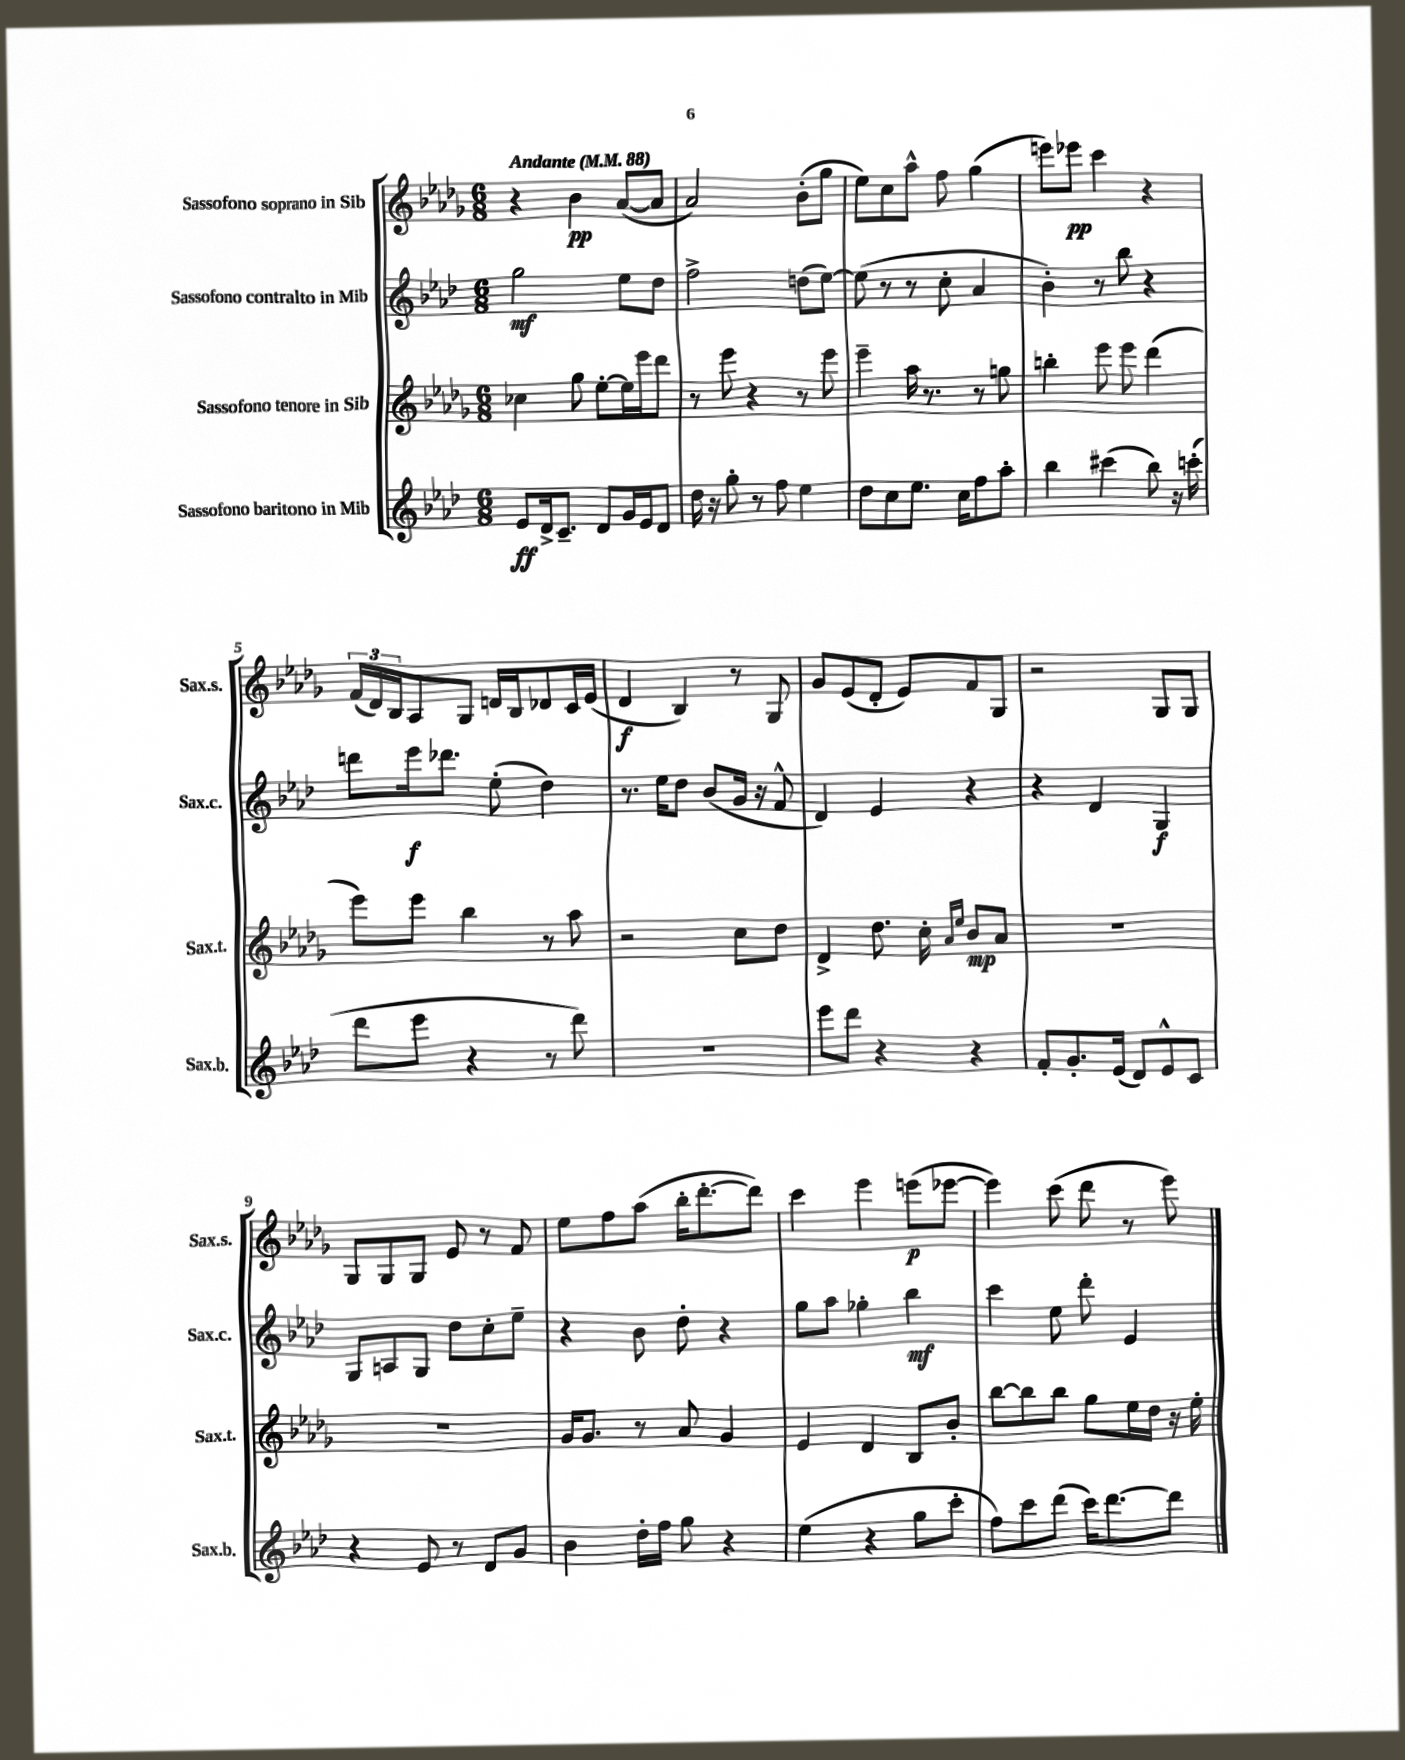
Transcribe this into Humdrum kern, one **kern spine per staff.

**kern	**dynam	**kern	**dynam	**kern	**dynam	**kern	**dynam
*part4	*part4	*part3	*part3	*part2	*part2	*part1	*part1
*staff4	*staff4	*staff3	*staff3	*staff2	*staff2	*staff1	*staff1
*I"Sassofono baritono in Mib	*	*I"Sassofono tenore in Sib	*	*I"Sassofono contralto in Mib	*	*I"Sassofono soprano in Sib	*
*I'Sax.b.	*	*I'Sax.t.	*	*I'Sax.c.	*	*I'Sax.s.	*
*clefG2	*	*clefG2	*	*clefG2	*	*clefG2	*
*k[b-e-a-d-]	*	*k[b-e-a-d-g-]	*	*k[b-e-a-d-]	*	*k[b-e-a-d-g-]	*
*M6/8	*	*M6/8	*	*M6/8	*	*M6/8	*
*MM88	*	*MM88	*	*MM88	*	*MM88	*
=1	=1	=1	=1	=1	=1	=1	=1
!	!	!	!	!	!	!LO:TX:a:B:t=Andante	!
8e-/L	ff	4cc-X\	.	2gg\	mf	4r	.
16d-^/k	.	.	.	.	.	.	.
8.c~/J	.	.	.	.	.	.	.
.	.	8gg-\	.	.	.	4b-\	pp
8d-/L	.	[8ee-'\L	.	.	.	.	.
16g/L	.	16ee-\L]	.	8ee-\L	.	([8a-/L	.
16e-/J	.	16eee-\J	.	.	.	.	.
8d-/J	.	8ddd-\J	.	8dd-\J	.	8a-/J]	.
=2	=2	=2	=2	=2	=2	=2	=2
16dd-\	.	8r	.	2ff^\	.	2a-/)	.
16r	.	.	.	.	.	.	.
8gg'\	.	8eee-\	.	.	.	.	.
8r	.	4r	.	.	.	.	.
8ff\	.	.	.	.	.	.	.
4ee-\	.	8r	.	(8ddn\L	.	(8b-'\L	.
.	.	8eee-\	.	[8ee-\J)	.	8gg-\J	.
=3	=3	=3	=3	=3	=3	=3	=3
8dd-\L	.	4eee-~\	.	(8ee-\]	.	8ee-\L)	.
8cc\	.	.	.	8r	.	8cc\	.
8.ee-\J	.	16aa-\	.	8r	.	8aa-^^\J	.
.	.	8.r	.	.	.	.	.
.	.	.	.	8cc'\	.	8ff\	.
16cc\KL	.	.	.	.	.	.	.
8ff\	.	8r	.	4a-/	.	(4gg-\	.
8aa-'\J	.	8ggn\	.	.	.	.	.
=4	=4	=4	=4	=4	=4	=4	=4
4bb-\	.	4bbn'\	.	4b-'\)	.	8eeen\L)	.
.	.	.	.	.	.	8eee-X\J	pp
(4ccc#X\	.	8eee-\	.	8r	.	4ccc\	.
.	.	8eee-\	.	8bb-\	.	.	.
8bb-\)	.	(4ddd-\	.	4r	.	4r	.
16r	.	.	.	.	.	.	.
(16cccn'\	.	.	.	.	.	.	.
!!LO:LB:g=z
=5	=5	=5	=5	=5	=5	=5	=5
8ddd-\L	.	8eee-\L)	.	8dddn\L	.	(24f/LL	.
.	.	.	.	.	.	24d-/)	.
.	.	.	.	.	.	24B-/J	.
8eee-\J	.	8eee-\J	.	16eee-\k	f	8A-/	.
.	.	.	.	8.ddd-X\J	.	.	.
4r	.	4bb-\	.	.	.	8G-/J	.
.	.	.	.	(8ee-'\	.	16dn/LL	.
.	.	.	.	.	.	16B-/J	.
8r	.	8r	.	4dd-\)	.	8d-X/	.
8ddd-\)	.	8aa-\	.	.	.	16c/L	.
.	.	.	.	.	.	(16e-/JJ	.
=6	=6	=6	=6	=6	=6	=6	=6
2.r	.	2r	.	8.r	.	4d-/	f
.	.	.	.	16ee-\KL	.	.	.
.	.	.	.	8dd-\J	.	4B-/)	.
.	.	.	.	(8b-/L	.	.	.
.	.	8cc\L	.	16g/Jk	.	8r	.
.	.	.	.	16r	.	.	.
.	.	8dd-\J	.	8f^^/	.	8G-/	.
=7	=7	=7	=7	=7	=7	=7	=7
8eee-\L	.	4d-^/	.	4d-/)	.	8g-/L	.
8ddd-\J	.	.	.	.	.	(8e-/	.
4r	.	8.dd-\	.	4e-/	.	8d-'/J	.
.	.	.	.	.	.	8e-/L)	.
.	.	16cc'\	.	.	.	.	.
.	.	16qqa-/LL	.	.	.	.	.
.	.	16qqee-/JJ	.	.	.	.	.
4r	.	8b-/L	mp	4r	.	8f/	.
.	.	8a-/J	.	.	.	8G-/J	.
=8	=8	=8	=8	=8	=8	=8	=8
8f'/L	.	2.r	.	4r	.	2r	.
8.g'/	.	.	.	.	.	.	.
.	.	.	.	4d-/	.	.	.
(16e-/Jk	.	.	.	.	.	.	.
8d-/L)	.	.	.	.	.	.	.
8e-^^/	.	.	.	4G/	f	8G-/L	.
8c/J	.	.	.	.	.	8G-/J	.
!!LO:LB:g=z
=9	=9	=9	=9	=9	=9	=9	=9
4r	.	2.r	.	8G/L	.	8G-/L	.
.	.	.	.	8An/	.	8G-/	.
8e-/	.	.	.	8G/J	.	8G-/J	.
8r	.	.	.	8dd-\L	.	8e-/	.
8d-/L	.	.	.	8cc'\	.	8r	.
8g/J	.	.	.	8ee-~\J	.	8f/	.
=10	=10	=10	=10	=10	=10	=10	=10
4b-\	.	16g-/KL	.	4r	.	8ee-\L	.
.	.	8.g-/J	.	.	.	.	.
.	.	.	.	.	.	8ff\	.
16dd-'\LL	.	8r	.	8b-\	.	(8aa-\J	.
16ff\JJ	.	.	.	.	.	.	.
8gg\	.	8a-/	.	8dd-'\	.	16bb-'\KL	.
.	.	.	.	.	.	[8.ddd-'\	.
4r	.	4g-/	.	4r	.	.	.
.	.	.	.	.	.	8ddd-\J])	.
=11	=11	=11	=11	=11	=11	=11	=11
(4ee-\	.	4e-/	.	8gg\L	.	4ccc\	.
.	.	.	.	8aa-\J	.	.	.
4r	.	4d-/	.	4gg-X'\	.	4eee-\	.
8gg\L	.	8B-/L	.	4bb-\	mf	(8eeen\L	p
8ccc'\J	.	8b-'/J	.	.	.	[8eee-X\J	.
=12	=12	=12	=12	=12	=12	=12	=12
8ff\L)	.	[8bb-\L	.	4ccc\	.	4eee-\])	.
8ccc\	.	8bb-\]	.	.	.	.	.
(8ddd-\J	.	8bb-\J	.	8ee-\	.	(8ccc\	.
16ccc\KL)	.	8gg-\L	.	8ddd-'\	.	8ddd-\	.
[8.ddd-\	.	.	.	.	.	.	.
.	.	16ee-\L	.	4e-/	.	8r	.
.	.	16dd-\JJ	.	.	.	.	.
8ddd-\J]	.	16r	.	.	.	8eee-\)	.
.	.	16ee-'\	.	.	.	.	.
==	==	==	==	==	==	==	==
*-	*-	*-	*-	*-	*-	*-	*-
